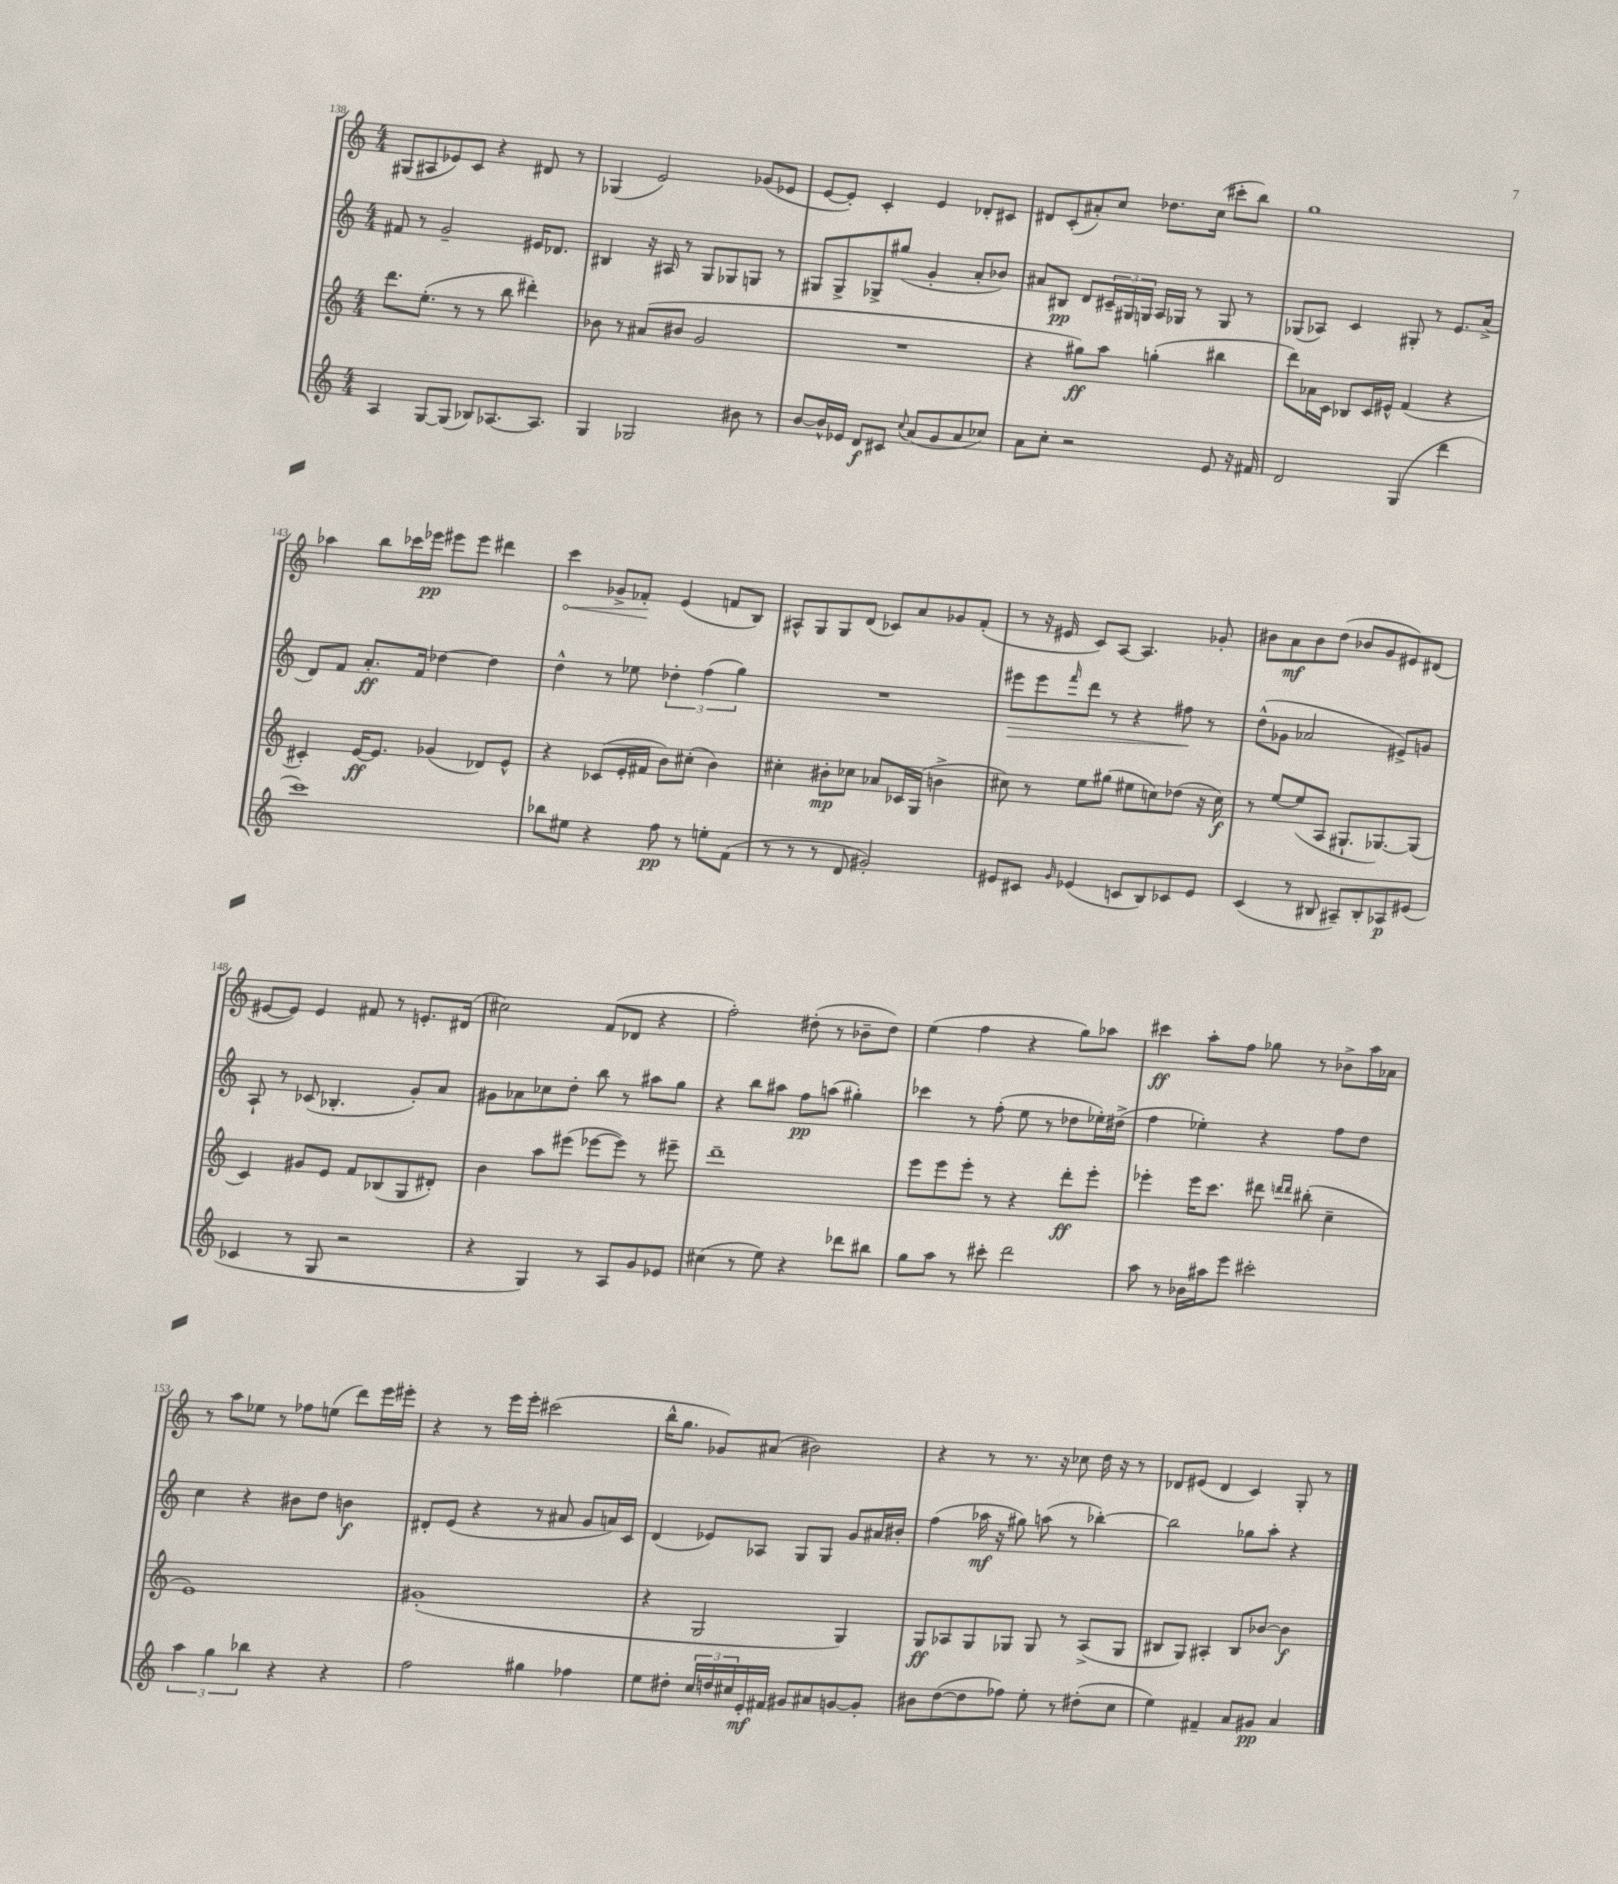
<<
\new StaffGroup <<
\new Staff = "s0" {
    \clef treble \key c \major \numericTimeSignature \time 4/4
    gis8( ais8 ees'8) c'8 r4 dis'8 r8 |
    ges4( e'2) ges'8( ees'8 |
    e'8~ e'8-.) c'4-. e'4 des'8-. cis'8 |
    dis'8 c'8-.( ais'8-.) c''8 des''8. c''16( cis'''8-. b''8) |
    g''1 |
    aes''4 b''8 ces'''16 ees'''16\pp eis'''8 eis'''8 dis'''4 |
    \once \override Hairpin.circled-tip = ##t c'''4\< ges'8-> fes'8-.\! e'4( f'8 b8) |
    ais8-^ g8 g8 d'8( ces'8) a'8 ges'8 f'8-.( |
    r8 r16 eis'16 c'8) a8~ a4. ges'8-. |
    bis'8 a'8\mf bis'8 d''8( bes'8 g'8 eis'8) dis'8( |
    eis'8~ eis'8) eis'4 fis'8 r8 e'8.-. dis'16( |
    cis''2) f'8( des'8 r4 |
    f''2-.) dis''8-.( r8 bes'8-- dis''8) |
    e''4( f''4 r4 g''8) aes''8 |
    cis'''4\ff a''8-. f''8 ges''8 r8 bes'8-> a''16 aes'16 |
    r8 a''8 ees''8 r8 fes''8 e''8( d'''8) e'''16 eis'''16-. |
    r4 r8 e'''16 e'''16-. cis'''2( |
    b''16-^ g''8. ges'8) ais'8( bis'2) |
    r4 r8 r8. r16 ces''8 d''16 r16 r8 |
    des'8 eis'8( des'4 c'4) g8-. r8 \bar "|." |
}
\new Staff = "s1" {
    \clef treble \key c \major \numericTimeSignature \time 4/4
    fis'8 r8 g'2-- eis'16 des'8. |
    bis4 r16 ais16 r8 g8 ges8 g8 r8 |
    gis8 gis8-> ges8-> gis''8( g'4-. a'8-. bes'8) |
    ais'8 bis8\pp d'8 \tuplet 3/2 { cis'16-- gis16 g16 } a16 ges16 r8 ges8 r8 |
    ges8( aes8) c'4 gis8-. r8 e'8. a'16->( |
    d'8) f'8 a'8.-.\ff f'16 des''4~ des''4 |
    d''4-^ r8 ees''8 \tuplet 3/2 { des''4-. f''4( g''4) } |
    R1 |
    eis'''8\> eis'''8 \grace { f'''16 } d'''8 r8 r4 fis''8\! r8 |
    d''8-^( ges'8 aes'2 eis'8->) g'8 |
    a8-! r8 ces'8( bes4.-. g'8-.) a'8 |
    gis'8 aes'8 ces''8 d''8-. b''8 r8 ais''8 g''8 |
    r4 b''8 ais''8 f''8\pp a''8( gis''4-.) |
    ces'''4 r8 f''8-.( e''8 r8 des''8 ees''16-.) dis''16->( |
    f''4 ees''4-.) r4 f''8 d''8 |
    c''4 r4 bis'8 d''8 b'4\f |
    dis'8-. e'8( r4 r8 ais'8 g'8 a'16) c'16 |
    d'4( ees'8) aes8 g8 g8 g'8 ais'16 bis'16-. |
    f''4( aes''16\mf r16 gis''8) a''8( r8 bes''4~-.) |
    bes''2 ges''8 a''8-. r4 \bar "|." |
}
\new Staff = "s2" {
    \clef treble \key c \major \numericTimeSignature \time 4/4
    d'''8. e''8.-.( r8 r8 b''8 dis'''4-.) |
    bes'8 r8 ais'8( bis'8 g'2 |
    R1 |
    r4 gis''8\ff) a''8 g''4-.( bis''4 |
    d'''8) aes'16 c'16 bes8 c'16 eis'16-^ f'4( r4 |
    cis'4-.) e'16~\ff e'8. ges'4( des'8) e'8-^ |
    r4 ces'8( e'16-. fis'16 b'8) cis''8-.( b'4) |
    cis''4-. bis'8-.\mp ces''8 aes'8 ces'16 g16( b'4-> |
    cis''8) r8 e''8 gis''8( eis''8 c''8) des''8( r16 c''16\f) |
    r8 e''8~ e''8( a8 gis8.-! ges8.~) ges8( |
    c'4) gis'8 e'8 f'8 bes8( g8 dis'8-.) |
    b'4 a''8 eis'''8( ees'''8~ ees'''8) r8 eis'''8-- |
    d'''1-- |
    e'''8 e'''8 e'''8-. r8 r4 d'''8-.\ff e'''8-. |
    ees'''4-. ees'''16 c'''8. dis'''8 \grace { d'''16 d'''16 } bis''8-.( c''4-- |
    e'1) |
    gis'1-.( |
    r4 g2 g4) |
    g8\ff aes8 g8 ges8 ges8 r8 aes8->( ges8 |
    bis8 g8) ais4-. bis8 bes'8~ bes'4\f \bar "|." |
}
\new Staff = "s3" {
    \clef treble \key c \major \numericTimeSignature \time 4/4
    a4 g8~ g8( bes8) aes8.~ aes8. |
    g4 ges2 bis'8 r8 |
    b'8~ b'16-^ ees'16 d'8\f cis'8 \appoggiatura { c''8 } a'8( g'8 a'8 ces''8) |
    a'8 c''8-. r2 e'8 r16 fis'16 |
    d'2 g4( d'''4 |
    c'''1) |
    bes''8 eis''8 r4 f''8\pp r8 e''8-. f'8( |
    r8 r8 r8 d'8 gis'2-.) |
    eis'8 cis'8 \grace { g'16 } ees'4( c'8 b8) ces'8 ees'8 |
    c'4( r8 bis8 ais8--) bis8-. aes8\p eis'8( |
    ces'4 r8 g8 r2 |
    r4 g4) r8 a8 g'8 ees'8 |
    cis''4( r8 e''8) r4 des'''8 bis''8 |
    g''8 a''8 r8 cis'''8-. d'''2 |
    a''8 r8 bes'16 ais''16 e'''8 cis'''2-. |
    \tuplet 3/2 { a''4 g''4 bes''4 } r4 r4 |
    f''2 gis''4 fes''4 |
    e''8 dis''8-. \tuplet 3/2 { c''16 d''16 cis''16 } e'16-.\mf fis'16 gis'8 ais'8 g'8~ g'8-. |
    bis'8 d''8~( d''8 fes''8) e''8-. r8 dis''8-.( c''8 |
    e''4) fis'4-- a'8 gis'8\pp a'4 \bar "|." |
}
>>
>>
\layout { \context { \Score currentBarNumber = #138 } }
